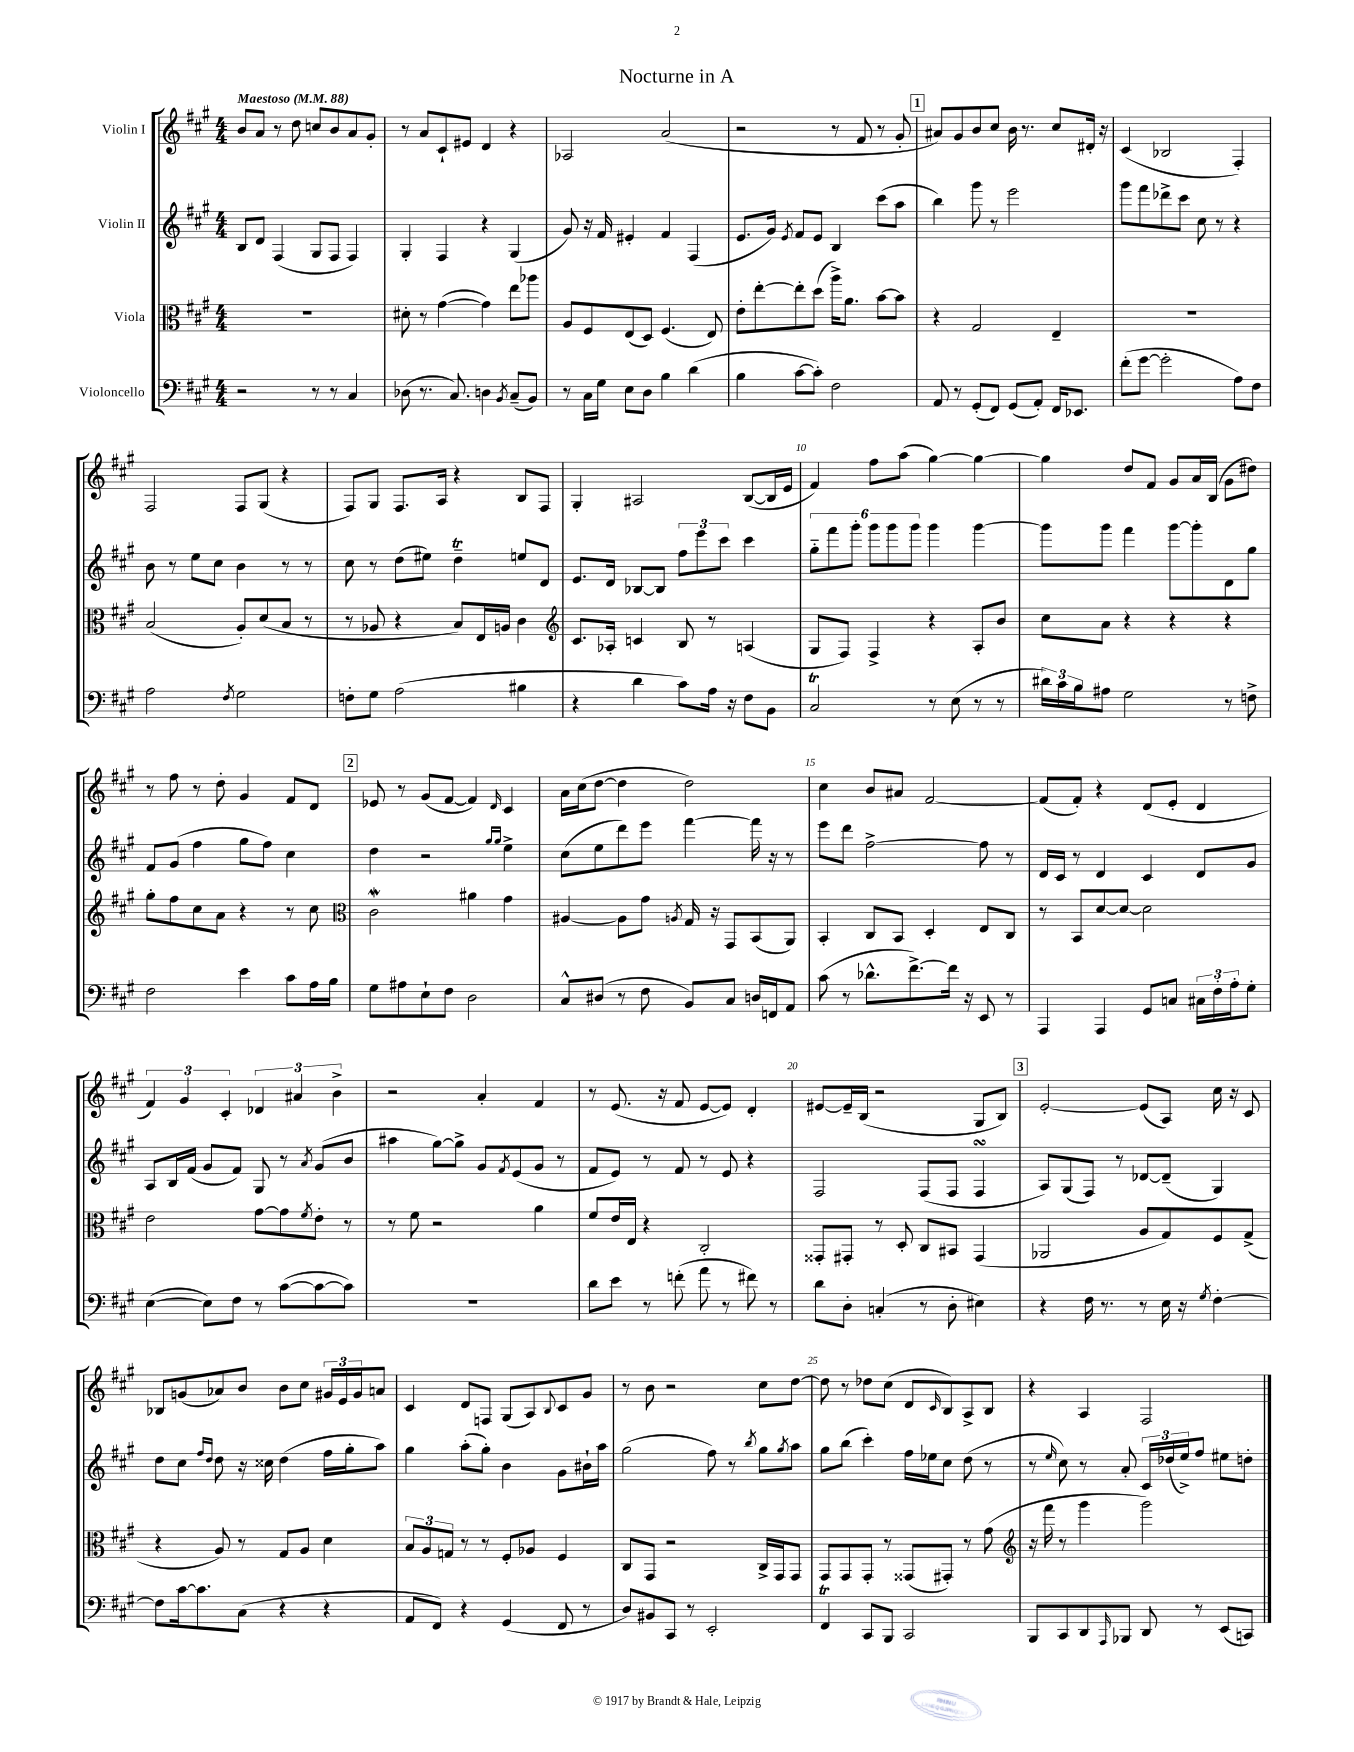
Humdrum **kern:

**kern	**kern	**kern	**kern
*staff4	*staff3	*staff2	*staff1
*clefF4	*clefC3	*clefG2	*clefG2
*k[f#c#g#]	*k[f#c#g#]	*k[f#c#g#]	*k[f#c#g#]
*M4/4	*M4/4	*M4/4	*M4/4
*MM88	*MM88	*MM88	*MM88
2r	1r	8B	8b
.	.	8d	8a
.	.	(4F#	8r
.	.	.	8dd
8r	.	8G#	8cc
8r	.	8F#	8b
4C#	.	4F#)	8a
.	.	.	8g#'
=	=	=	=
(8D-	8d#'	4G#'	8r
8.r	8r	.	8a
.	([4g#	4F#	8c#`
8.C#)	.	.	.
.	.	.	8e#
4D	4g#])	4r	4d
8qBB	.	.	.
(8C#~	8ee	(4G#	4r
8BB)	8aa-	.	.
=	=	=	=
8r	8A	8g#)	2A-
16C#	8F#	16r	.
16G#	.	16f#	.
8E	(8E	4e#'	.
8D	8D)	.	.
4B	(4.F#	4f#	(2a
(4d	.	(4F#	.
.	8E)	.	.
=	=	=	=
4B	8e'	8.e	2r
.	[8ee'	.	.
.	.	16g#)	.
.	.	8qe	.
[8c#	8ee']	8f#	.
8c#'])	(8dd	8e	.
2F#	16aa^)	4B	8r
.	8.a	.	.
.	.	.	8f#
.	[8b	(8ccc#	8r
.	8b]	8aa	8g#'
=	=	=	=
8AA	4r	4bb)	8a#)
8r	.	.	8g#
(8GG#'	2G#	8ggg#	8b
8FF#)	.	8r	8cc#
(8GG#	.	2eee	16b
.	.	.	8.r
8AA')	.	.	.
16FF#	4E~	.	8cc#
8.EE-	.	.	.
.	.	.	16d#'
.	.	.	16r
=	=	=	=
(8f#'	1r	8ggg#	(4c#
[8g#	.	8fff#	.
2g#']	.	8ddd-^	2B-
.	.	8ccc#	.
.	.	8cc#	.
.	.	8r	.
8A)	.	4r	4F#')
8F#	.	.	.
=	=	=	=
2A	(2B	8b	2F#
.	.	8r	.
.	.	8ee	.
.	.	8cc#	.
8qF#	.	.	.
2G#	8A')	4b	8F#
.	(8d	.	(8G#
.	8B	8r	4r
.	8r	8r	.
=	=	=	=
8F'	8r	8cc#	8F#)
8G#	8A-	8r	8G#
(2A	4r	(8dd	8.F#
.	.	8ee#)	.
.	.	.	16A
.	8B)	4dd~	4r
.	16E	.	.
.	16A	.	.
4B#	4c#	8ee	8B
.	.	8d	8F#
=	=	=	=
*	*clefG2	*	*
4r	8.c#	8.e	4G#'
.	16A-'	16d	.
4d	4c	[8B-	2A#
.	.	8B-]	.
8c#)	8B	12ff#	.
.	.	12eee	.
16A	8r	.	.
.	.	12ccc#	.
16r	.	.	.
8F#	(4A	4ccc#	([8B
8BB	.	.	16B]
.	.	.	16e
=	=	=	=
2C#	8G#	12gg#'~	4f#)
.	.	12fff#	.
.	8F#)	.	.
.	.	12ggg#'	.
.	4F#^	12ggg#	8ff#
.	.	12ggg#	.
.	.	.	(8aa
.	.	12ggg#	.
8r	4r	4ggg#	[4gg#)
(8E	.	.	.
8r	8A'	[4ggg#	4gg#_
8r	8b	.	.
=	=	=	=
24d#)	8cc#	8ggg#]	4gg#]
24c#	.	.	.
24B	.	.	.
8A#	8a	8ggg#	.
2G#	4r	4fff#	8dd
.	.	.	8f#
.	4r	[8ggg#	8g#
.	.	8ggg#']	16a
.	.	.	(16B
8r	4r	8d	8g#
8F^	.	8gg#	8dd#)
=	=	=	=
2F#	8gg#'	8f#	8r
.	8ff#	(8g#	8ff#
.	8cc#	4ff#	8r
.	8a	.	8dd'
4e	4r	8gg#	4g#
.	.	8ff#)	.
8c#	8r	4cc#	8f#
16A	8cc#	.	8d
16B	.	.	.
=	=	=	=
*	*clefC3	*	*
8G#	2c#	4dd	8e-
8A#	.	.	8r
8E`	.	2r	(8g#
8F#	.	.	[8f#
2D	4a#	.	4f#])
.	.	16qqgg#	.
.	.	16qqgg#	16qqd
.	4g#	4ee^	4c#
=	=	=	=
8C#^^	[4A#	(8cc#	16a
.	.	.	(16cc#
(8D#	.	8ee	[8dd
8r	8A#]	8ddd)	4dd]
8F#	8g#	8eee	.
.	8qA	.	.
8BB)	16G#	[4fff#	2dd)
.	16r	.	.
8C#	8GG#	.	.
16D	(8BB	16fff#]	.
16FF	.	16r	.
8AA	8AA)	8r	.
=	=	=	=
(8c#	4BB'	8eee	4cc#
8r	.	8ddd	.
8.d-^^	8C#	[2ff#^	8b
.	8BB	.	8a#
[8.f#^)	.	.	.
.	4D'	.	[2f#
16f#]	.	.	.
16r	.	.	.
8EE	8E	8ff#]	.
8r	8C#	8r	.
=	=	=	=
4AAA	8r	16d	(8f#]
.	.	16c#	.
.	8BB	8r	8f#')
4AAA	[8d	4d	4r
.	8d_	.	.
8GG#	2d]	4c#	(8d
8C	.	.	8e'
24C#	.	8d	4d
24F#'	.	.	.
24A'	.	.	.
8G#'	.	8g#	.
=	=	=	=
([4E	2e	8A	6f#)
.	.	16B	.
.	.	.	6g#
.	.	(16f#	.
8E])	.	8g#	.
.	.	.	6c#'
8F#	.	8f#)	.
8r	[8g#	8G#	6d-
([8c#	8g#]	8r	.
.	.	.	6a#
.	8qf#	8qa	.
8c#_	8e'	(8g#	.
.	.	.	6b^
8c#])	8r	8b	.
=	=	=	=
1r	8r	4aa#	2r
.	8f#	.	.
.	2r	[8gg#)	.
.	.	8gg#^]	.
.	.	8g#	4a'
.	.	8qf#	.
.	.	(8e	.
.	4a	8g#	4f#
.	.	8r	.
=	=	=	=
8d	8f#	8f#	8r
8e	16e	8e)	(8.e
.	16E	.	.
8r	4r	8r	.
.	.	.	16r
(8f'	.	8f#	8f#
8a	2C#'	8r	[8e
8r	.	8e	8e])
8f#)	.	4r	4d'
8r	.	.	.
=	=	=	=
8d	8GG##'	2F#	[8e#
8D'	8GG#'	.	16e#~]
.	.	.	(16B
(4C'	8r	.	2r
.	8D'	.	.
8r	8C#	(8F#	.
8D'	8BB#	8F#	.
4E#)	(4GG#	4F#	8G#
.	.	.	8B)
=	=	=	=
4r	2AA-	8A)	[2e'
.	.	(8G#	.
16F#	.	8F#)	.
8.r	.	.	.
.	.	8r	.
8r	8A	[8d-	(8e]
16E	8G#)	(8d-~]	8A)
16r	.	.	.
8qG#	.	.	.
[4F#'	8F#	4G#)	16cc#
.	.	.	16r
.	(8G#^	.	8c#
=	=	=	=
8F#]	4r	8dd	8B-
[16c#	.	8cc#	(8g
8.c#]	.	.	.
.	.	16qqff#	.
.	.	16qqdd	.
.	8A)	8dd	8a-)
(8C#	8r	16r	8b
.	.	16cc##	.
4r	8G#	(4dd	8b
.	8A	.	8cc#
4r	4d	16ff#	24g#
.	.	.	24e
.	.	16gg#'	.
.	.	.	24g#
.	.	8aa)	8a
=	=	=	=
8AA	12B	4gg#	4c#
.	12A	.	.
8FF#)	.	.	.
.	12G	.	.
4r	8r	(8aa'	8d
.	8r	8gg#')	8F
(4GG#	8F#'	4b	(8G#
.	8A-	.	8A)
.	.	.	8qqB
8FF#	4F#	8g#	8c#
8r	.	16b#`	8g#
.	.	16aa	.
=	=	=	=
8D)	8C#	(2gg#	8r
8BB#	8GG#	.	8b
8CC#	2r	.	2r
8r	.	.	.
2EE'	.	8ff#)	.
.	.	8r	.
.	.	8qbb	.
.	16C#^	8gg#	8cc#
.	16GG#	.	.
.	.	8qgg#	.
.	8GG#	8aa	[8dd
=	=	=	=
4FF#	8GG#	8gg#	8dd]
.	8GG#	(8bb	8r
8CC#	8GG#'	4ccc#')	8dd-
8BBB	8r	.	(8cc#
2CC#	(8GG##	16ff#	8d
.	.	16ee-	.
.	.	.	16qqc#
.	8GG#')	8cc#	8B)
.	8r	(8dd	8A^
.	(8g#	8r	8B
=	=	=	=
*	*clefG2	*	*
8BBB	16r	8r	4r
.	16fff#	.	.
.	.	16qqee	.
8CC#	8r	8cc#)	.
8DD	4ggg#	8r	4A
16qqAAA	.	.	.
8BBB-	.	8a'	.
8DD	2ggg#)	24c#	2F#
.	.	(24dd-	.
.	.	24ee^)	.
8r	.	8ff#	.
(8EE	.	8ee#	.
8CC)	.	8dd'	.
==	==	==	==
*-	*-	*-	*-
